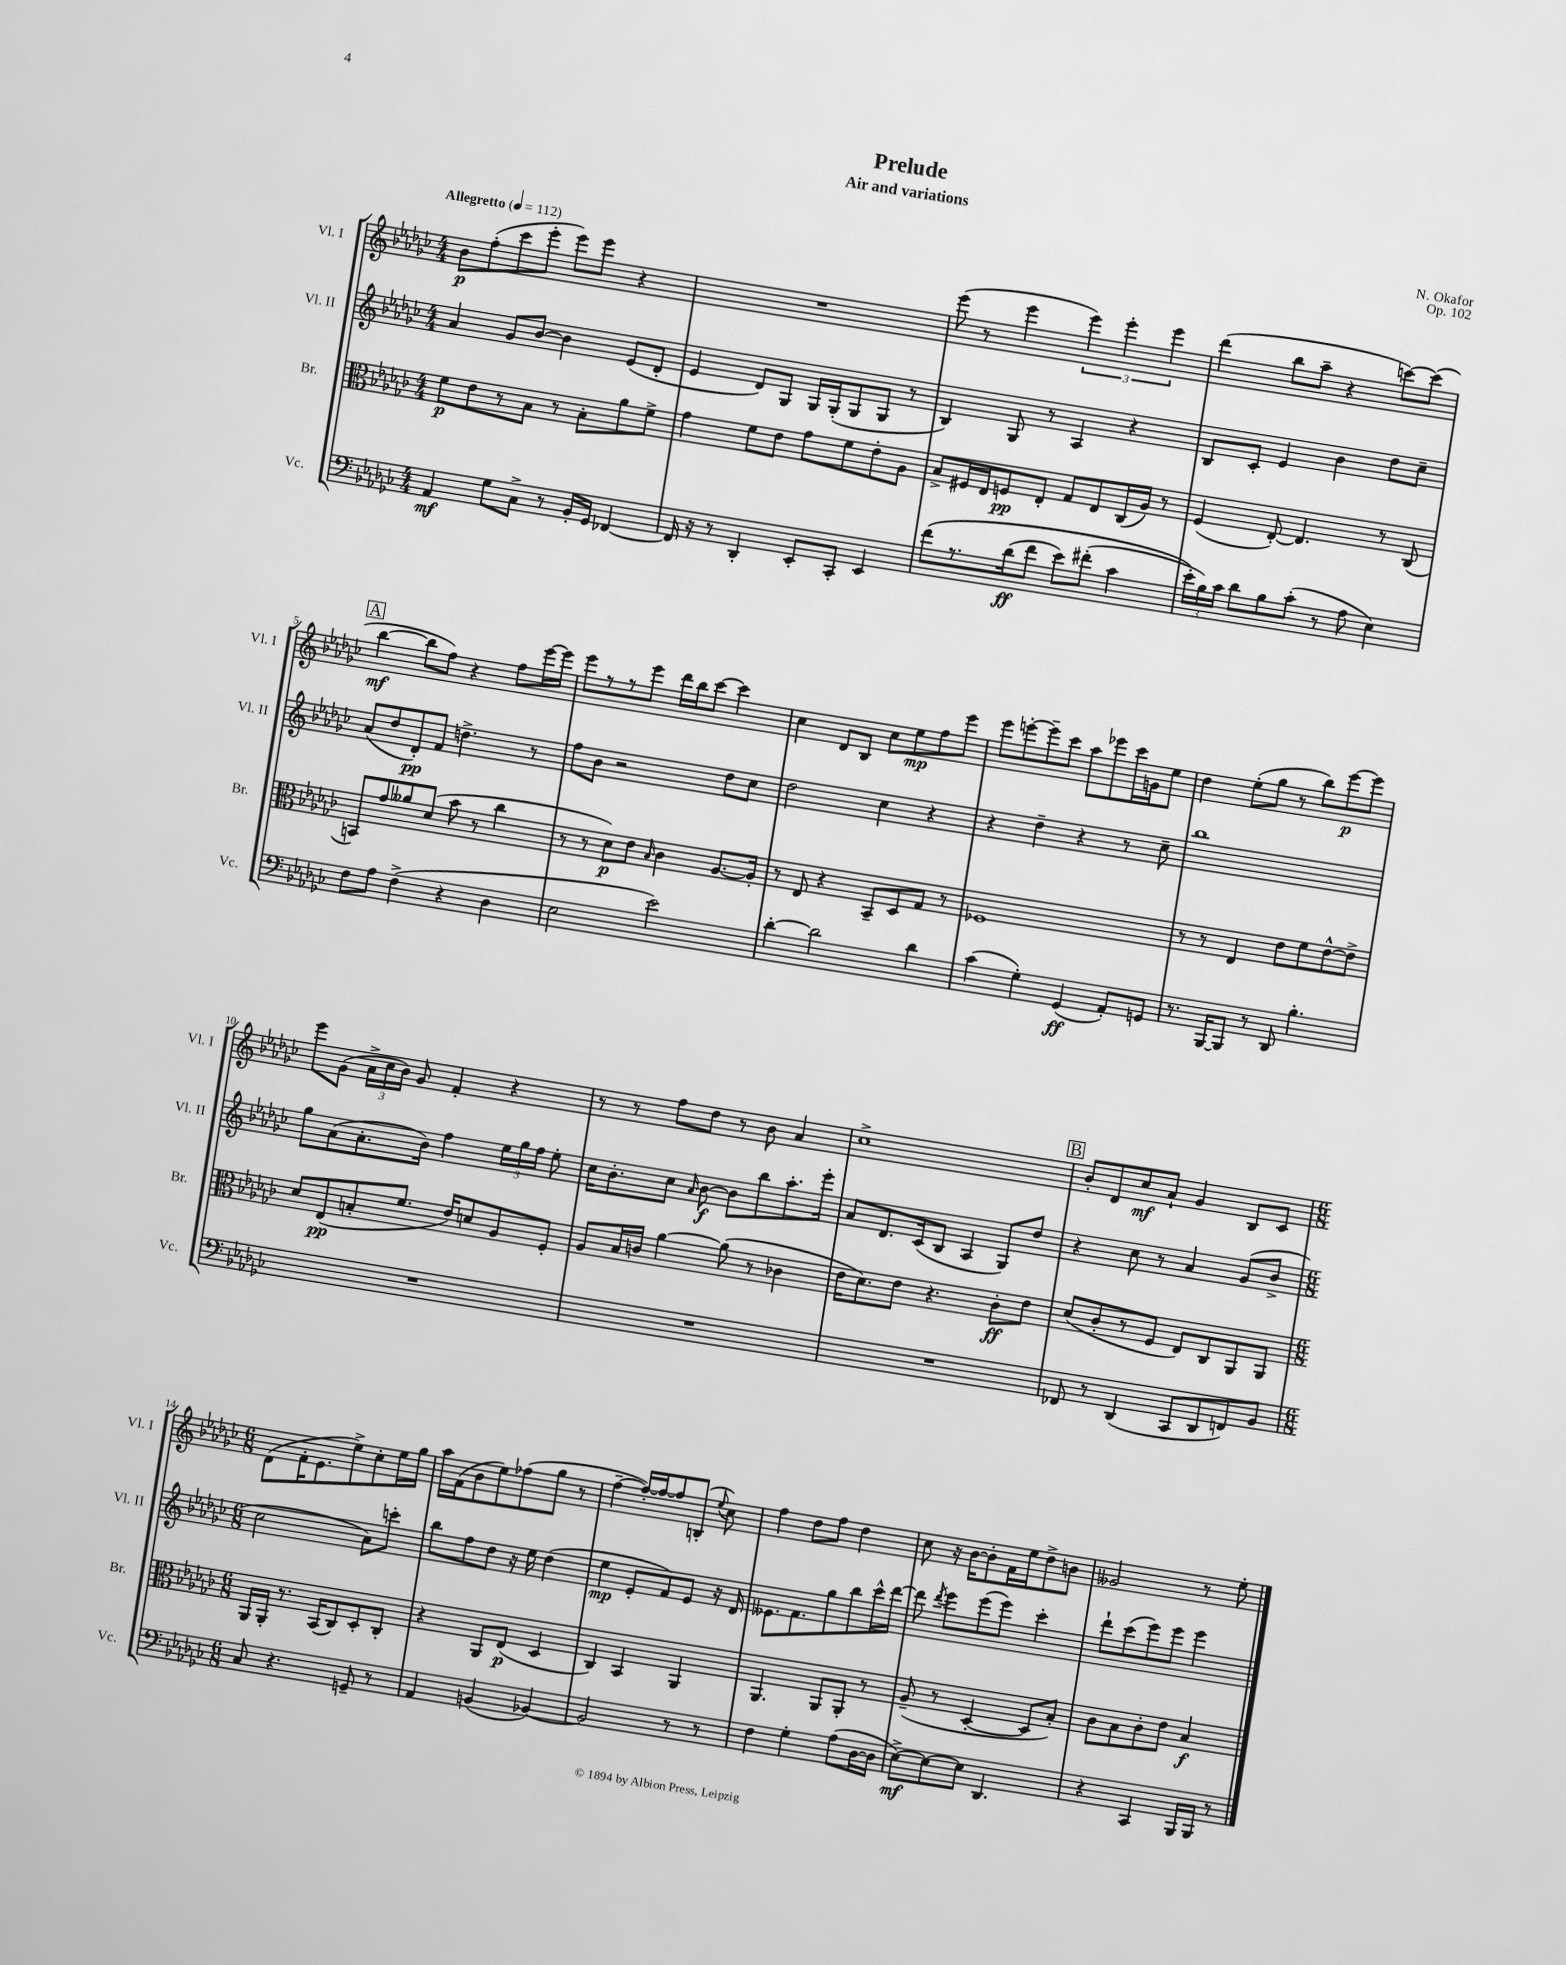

**kern	**kern	**kern	**kern
*staff4	*staff3	*staff2	*staff1
*clefF4	*clefC3	*clefG2	*clefG2
*k[b-e-a-d-g-c-]	*k[b-e-a-d-g-c-]	*k[b-e-a-d-g-c-]	*k[b-e-a-d-g-c-]
*M4/4	*M4/4	*M4/4	*M4/4
*MM112	*MM112	*MM112	*MM112
4AA-/	8f\L	4a-/	8b-\L
.	8e-\	.	(8ff'\
8G-\L	8r	8g-/L	8ccc-\
8C-^\J	8B-\J	[8b-/J	8eee-'\J
8r	8r	4b-\]	8eee-\L)
16BB-'/LL	8B-'\L	.	8eee-\J
16GG-/JJ	.	.	.
[4FF-/	8a-\	(8e-/L	4r
.	8f^\J	8d-'/J	.
=	=	=	=
16FF-/]	4g-\	4e-/	1r
16r	.	.	.
8r	.	.	.
4DD-'/	8f\L	8d-/L)	.
.	8e-\J	8G-/J	.
8EE-'/L	8g-\L	16G-/LL	.
.	.	(16G-'/J	.
8CC-'/J	8f\	8G-/	.
4EE-/	8e-'\	8G-/J	.
.	8A-\J	8r	.
=	=	=	=
&(8f\L	8B-^/L	4B-/)	(8eee-\
8.r	16F#/L	.	8r
.	16E-/J	.	.
.	8F/	8G-/	4eee-\
(16d-\k	.	.	.
8f\J	8E-'/J	8r	.
8e-\L)	8G-/L	4A-/	6eee-\)
(8f#'\J	8E-/	.	.
.	.	.	6eee-'\
4c-\	(16C-/L	4r	.
.	16A-/JJ)	.	.
.	.	.	6eee-\
.	8r	.	.
=	=	=	=
24e-'\LL&)	(4F/	8B-/L	(4ddd-\
24B-\)	.	.	.
24c-\JJ	.	.	.
8d-\L	.	8c-'/J	.
8B-\	[8E-'/)	4e-/	8bb-\L
(8c-'\J	4.E-/]	.	8aa-~\J
8r	.	4b-\	4r
8A-\	.	.	.
4E-\)	8r	8dd-\L	[8ccc\L)
.	(8C-/	8cc-~\J	(8ccc\]J
=	=	=	=
8F\L	8BB/L)	(8a-/L	[4bb-\
8A-\J	8g-/	8dd-/	.
(4F^\	8a--/	8d-'/)	8bb-\]L
.	(8d-/J	8f/J	8ff\J)
4r	8b-\	4.dd^\	4r
.	8r	.	.
4D-\	4cc-\	.	8ff\L
.	.	8r	[16eee-\L
.	.	.	16eee-\]JJ
=	=	=	=
2E-\	8r	8ff\L	8eee-\L
.	8r	8b-\J	8r
.	8d-\L)	2r	8r
.	8e-\J	.	8eee-\J
.	16qqB-/	.	.
2e-\)	4c-\	.	16ddd-\LL
.	.	.	16bb-\J
.	.	.	[8ccc-\J
.	[8.A-/L	8dd-\L	4ccc-\]
.	.	8cc-\J	.
.	16A-'/]Jk	.	.
=	=	=	=
[4d-'\	8r	2dd-\	4cc-\
.	8E-/	.	.
2d-\]	4r	.	8d-/L
.	.	.	8B-/J
.	8BB-~/L	4cc-\	8cc-\L
.	8D-/	.	8ee-\
4d-\	8G-/J	4r	8ff\
.	8r	.	8eee-\J
=	=	=	=
(4c-\	1F-	4r	8eee-\L
.	.	.	[8eee'\
4G-'\)	.	4dd-~\	8eee~\]
.	.	.	8ccc-\J
(4GG-/	.	4r	8aa-\L
.	.	.	8eee-\
8AA-'/L)	.	8r	16ccc-\L
.	.	.	16g\J
8GG/J	.	8cc-~\	8ee-\J
=	=	=	=
8.r	8r	1bb-	4dd-\
.	8r	.	.
[16BBB-/LK	.	.	.
8BBB-/]J	4E-/	.	(8ee-'\L
8r	.	.	8gg-\J
8DD-/	8e-\L	.	8r
4.B-'\	8f\	.	8bb-\L)
.	[8e-^^\	.	[8eee-\
.	8e-^\]J	.	8eee-\]J
=	=	=	=
1r	8d-/L	8gg-\L	8eee-\L
.	(8E-/	(8a-\	(8g-\J
.	8B'/	8.a-'\	24a-^\LL
.	.	.	24cc-\
.	.	.	24b-\JJ)
.	8.f/J	.	8g-/
.	.	16b-\Jk)	.
.	.	4ff\	4f'/
.	16e-/LK)	.	.
.	8d/	.	.
.	8A-/	24ee-\LL	4r
.	.	24gg-\	.
.	.	24ff\JJ	.
.	8F'/J	8ee-'\	.
=	=	=	=
1r	8A-/L	16cc-\LK	8r
.	.	8.b-'\	.
.	16B-/L	.	8r
.	16c/JJ	.	.
.	[4a-\	8cc-\J	8ff\L
.	.	16qqa-/	.
.	.	[8b-\	8dd-\J
.	(8a-\]	8b-\]L	8r
.	8r	8bb-\	8b-\
.	4c-\	8.aa-'\	4a-/
.	.	16eee-'\Jk	.
=	=	=	=
1r	16e-\LK	8a-/L	1cc-^
.	8.d-\)	.	.
.	.	8.d-/	.
.	8e-\J	.	.
.	.	(16c-/k	.
.	4.r	8B-/J	.
.	.	4A-/	.
.	8c-'\L	8G-/L)	.
.	8e-\J	8dd-/J	.
=	=	=	=
8FF-/	(8d-/L	4r	8b-'/L
8r	8c-'/	.	8d-/
(4DD-/	8r	8cc-\	8cc-/
.	8F/J	8r	8a-`/J
8CC-/L	8E-/L)	4a-/	4g-/
8DD-/	8C-/	.	.
8FF/)	8AA-/	(8g-/L	8B-/L
8BB-/J	8AA-/J	8b-^/J	8c-/J
=	=	=	=
*M6/8	*M6/8	*M6/8	*M6/8
8C-/	16AA-/LL	2cc-\	(8d-\L
.	16AA-'/JJ	.	.
4.r	8.r	.	16f'\K
.	.	.	8.e-\
.	(16BB-/LK	.	.
.	8C-/)	.	8ee-^\)
8GG~/	8D-'/	8a-\L)	8cc-'\
8r	8C-'/J	8ccc'\J	16ee-\L
.	.	.	16gg-\JJ
=	=	=	=
4AA-/	4r	8bb-\L	16aa-\LL
.	.	.	(16f\J
.	.	8ff\	8b-\
(4BB/	8AA-/L	8dd-\J	8ee-\)
.	(8E-/J	16r	(8ff-\
.	.	16ee-\	.
[4BB-/)	4D-/	(4dd-\	8gg-\J
.	.	.	8r
=	=	=	=
2BB-/]	4C-/)	4ee-\	[4ff~\
.	4BB-/	8e-'/L	16ff'/_LL)
.	.	.	16ff/_J
.	.	8f/)	8ff/]
8r	4AA-/	8e-/J	(8B'/J
.	.	.	8qqee-/
8r	.	16r	8cc-\)
.	.	16d-/	.
=	=	=	=
4F\	4.AA-/	8.e--\L	4ff\
.	.	8.f\	.
4G-'\	.	.	8dd-\L
.	8AA-/L	8gg-\	8ff\J
(8A-\L	8AA-'/J	8bb-\	4dd-\
[16D-\L	8r	16ccc-^^\L	.
16D-\]JJ	.	[16ddd-\JJ	.
=	=	=	=
[8E-^\L)	(8A-~/	8ddd-\]	8cc-\
.	.	8qddd-/	.
8E-\_	8r	8eee-\L	16r
.	.	.	[16b-\LK
8E-\]J	[4D-'/	(8eee-\	8b-'\]
4.DD-/	.	8eee-\J)	16f\L
.	.	.	16ee-\J
.	8D-/]L	4ccc-'\	8dd-^\
.	8B-'/J)	.	8b\J
=	=	=	=
4r	8c-\L	8ddd-`\L	2g--/
.	8B-\	(8ccc-\	.
4CC-/	8c-'\	8eee-\)	.
.	8e-\J	8eee-\J	.
16BBB-/LL	4B-/	4eee-\	8r
16BBB-/JJ	.	.	.
8r	.	.	8ee-'\
==	==	==	==
*-	*-	*-	*-
